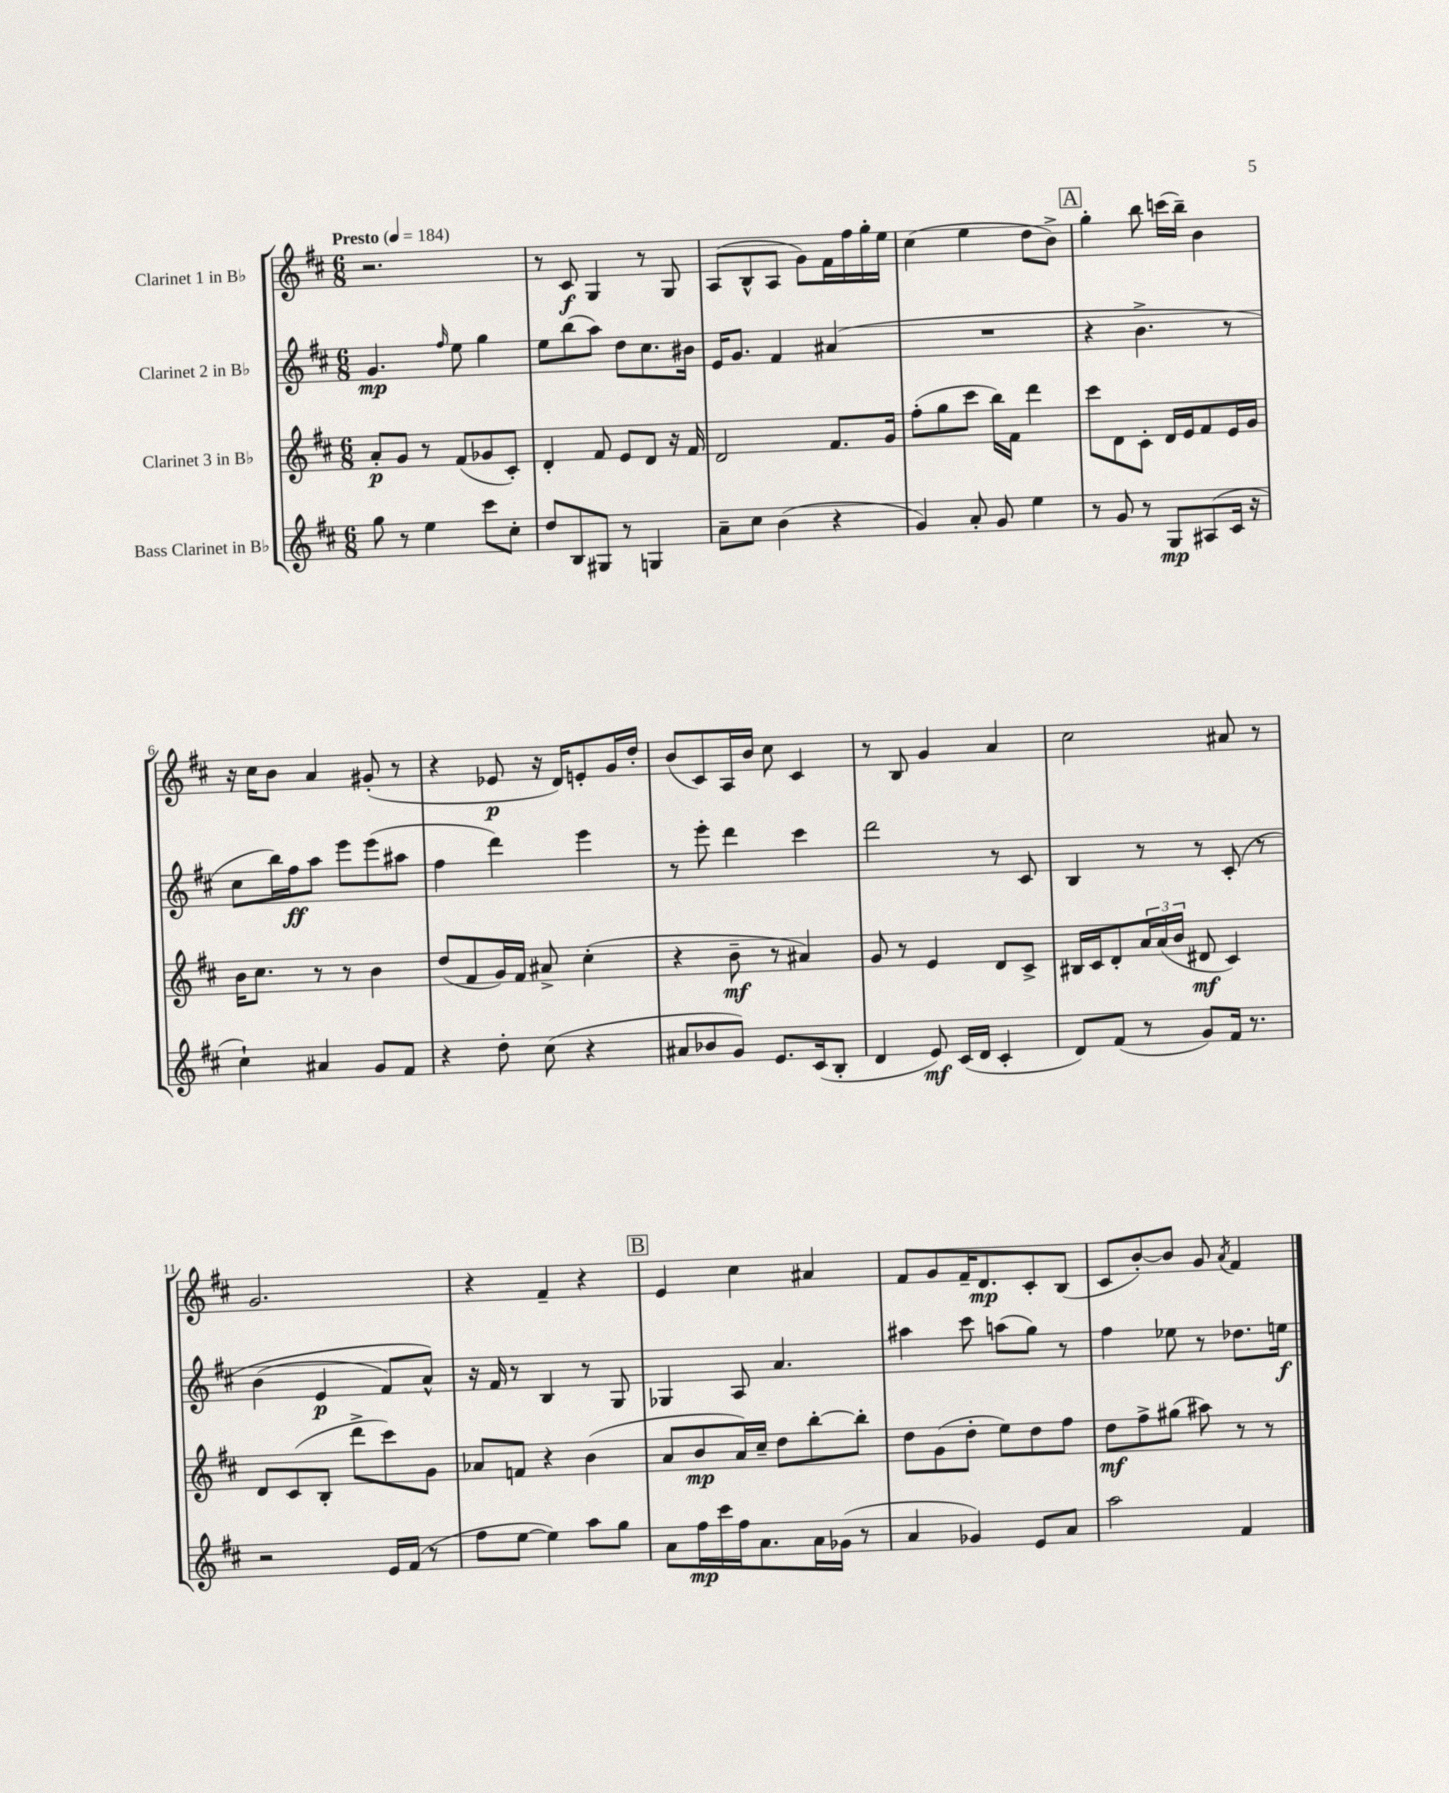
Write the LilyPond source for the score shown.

<<
\new StaffGroup <<
\new Staff = "s0" \with { instrumentName = "Clarinet 1 in Bb" } {
    \clef treble \key d \major \numericTimeSignature \time 6/8 \tempo "Presto" 4 = 184
    r2. |
    r8 cis'8\f g4 r8 g8 |
    a8( b8-^ a8 g'8) fis'16 fis''16 g''16-. e''16 |
    cis''4( e''4 d''8 b'8->) |
    \mark \markup { \box "A" } g''4-. b''8 c'''16( b''16--) b'4 |
    r16 cis''16 b'8 a'4 gis'8-.( r8 |
    r4 ees'8\p r16 d'16) e'8-. g'16 d''16-. |
    b'8( cis'8) a16 b'16 cis''8 cis'4 |
    r8 b8 g'4 a'4 |
    cis''2 ais'8 r8 |
    g'2. |
    r4 fis'4-- r4 |
    \mark \markup { \box "B" } e'4 cis''4 ais'4 |
    fis'8 g'8 fis'16-- d'8.\mp cis'8-. b8( |
    cis'8 b'8~-.) b'8 g'8 \acciaccatura { a'8 } fis'4 \bar "|." |
}
\new Staff = "s1" \with { instrumentName = "Clarinet 2 in Bb" } {
    \clef treble \key d \major \numericTimeSignature \time 6/8
    g'4.\mp \grace { fis''16 } e''8 g''4 |
    e''8 b''8( a''8) d''8 cis''8. bis'16 |
    e'16 g'8. fis'4 ais'4( |
    R2. |
    \mark \markup { \box "A" } r4 b'4.-> r8 |
    cis''8 b''16) fis''16\ff a''8 e'''8 e'''8( ais''8 |
    fis''4 d'''4) e'''4 |
    r8 e'''8-. d'''4 cis'''4 |
    d'''2 r8 cis'8 |
    b4 r8 r8 cis'8-.\( r8 |
    b'4( e'4\p fis'8) a'8-^\) |
    r16 fis'16 r8 b4 r8 g8 |
    \mark \markup { \box "B" } ges4 a8 a'4. |
    ais''4 cis'''8 a''8( g''8) r8 |
    fis''4 ees''8 r8 des''8. e''16\f \bar "|." |
}
\new Staff = "s2" \with { instrumentName = "Clarinet 3 in Bb" } {
    \clef treble \key d \major \numericTimeSignature \time 6/8
    a'8-.\p g'8 r8 fis'8( ges'8 cis'8-.) |
    d'4-. fis'8 e'8 d'8 r16 fis'16 |
    d'2 fis'8. g'16 |
    fis''8-.( g''8 cis'''8 b''16) fis'16 d'''4 |
    \mark \markup { \box "A" } cis'''8 d'8 cis'8-. d'16 e'16 fis'8 e'16 g'16 |
    b'16 cis''8. r8 r8 b'4 |
    d''8( fis'8 g'16) fis'16 ais'8-> cis''4-.( |
    r4 b'8--\mf r8 ais'4) |
    g'8 r8 e'4 d'8 cis'8-> |
    bis16 cis'16 d'8-. \tuplet 3/2 { a'16 a'16( b'16 } dis'8\mf cis'4) |
    d'8 cis'8( b8-. d'''8-> cis'''8) g'8 |
    aes'8 f'8 r4 b'4( |
    \mark \markup { \box "B" } a'8 b'8\mp a'16) cis''16-- d''8 b''8~-. b''8-. |
    d''8 g'8( d''8-. e''8) d''8 fis''8 |
    d''8\mf fis''8-> gis''8( ais''8) r8 r8 \bar "|." |
}
\new Staff = "s3" \with { instrumentName = "Bass Clarinet in Bb" } {
    \clef treble \key d \major \numericTimeSignature \time 6/8
    g''8 r8 e''4 cis'''8 cis''8-. |
    d''8 b8 gis8 r8 g4 |
    a'8-- cis''8 b'4( r4 |
    g'4) a'8-. g'8 e''4 |
    \mark \markup { \box "A" } r8 g'8 r8 g8\mp ais8( cis'16 r16 |
    cis''4-!) ais'4 g'8 fis'8 |
    r4 d''8-. cis''8( r4 |
    ais'8 bes'8 g'8) e'8. cis'16( b8-. |
    d'4 e'8\mf) cis'16( d'16 cis'4-. |
    d'8) fis'8( r8 g'8) fis'16 r8. |
    r2 e'16 fis'16( r8 |
    fis''8 e''8~ e''4) a''8 g''8 |
    \mark \markup { \box "B" } a'8 fis''16\mp cis'''16 fis''16 a'8. a'16 ges'16( r8 |
    a'4 ges'4) e'8 a'8 |
    a''2 fis'4 \bar "|." |
}
>>
>>
